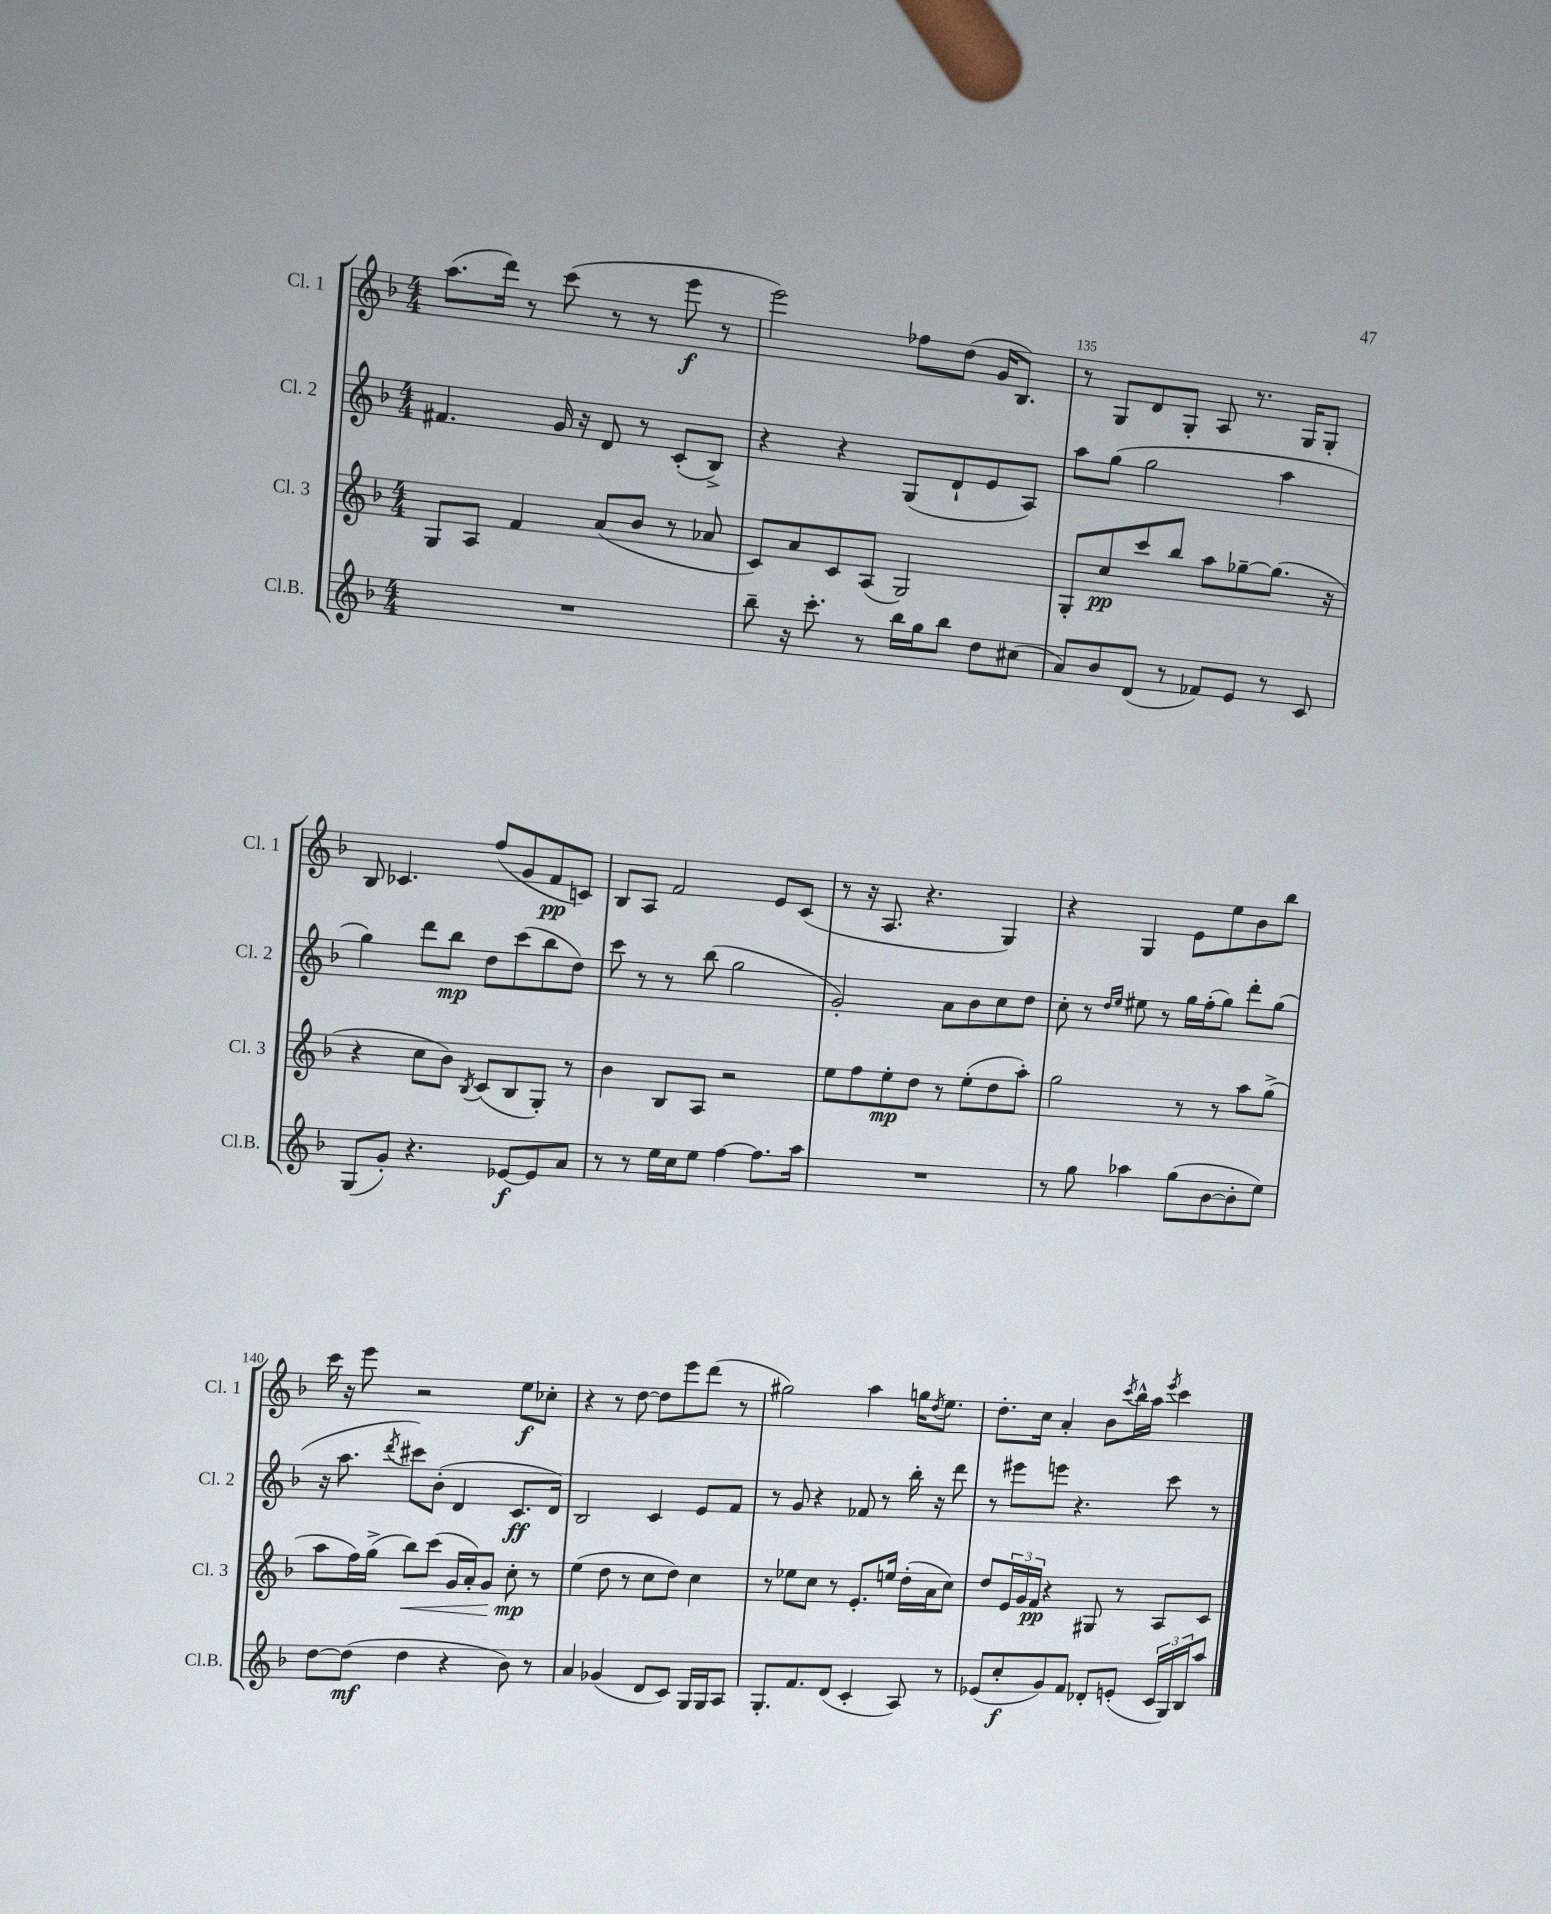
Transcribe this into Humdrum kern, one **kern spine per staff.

**kern	**dynam	**kern	**dynam	**kern	**dynam	**kern	**dynam
*part4	*part4	*part3	*part3	*part2	*part2	*part1	*part1
*staff4	*staff4	*staff3	*staff3	*staff2	*staff2	*staff1	*staff1
*I"Cl.B.	*	*I"Cl. 3	*	*I"Cl. 2	*	*I"Cl. 1	*
*I'Cl.B.	*	*I'Cl. 3	*	*I'Cl. 2	*	*I'Cl. 1	*
*clefG2	*	*clefG2	*	*clefG2	*	*clefG2	*
*k[b-]	*	*k[b-]	*	*k[b-]	*	*k[b-]	*
*M4/4	*	*M4/4	*	*M4/4	*	*M4/4	*
=133	=133	=133	=133	=133	=133	=133	=133
1r	.	8G/L	.	4.f#X/	.	(8.aa\L	.
.	.	8A/J	.	.	.	.	.
.	.	.	.	.	.	16ddd\Jk)	.
.	.	4f/	.	.	.	8r	.
.	.	.	.	16g/	.	(8ccc\	.
.	.	.	.	16r	.	.	.
.	.	(8a/L	.	8d/	.	8r	.
.	.	8b-/J	.	8r	.	8r	.
.	.	8r	.	(8c'/L	.	8eee\	f
.	.	8a-X/	.	8B-^/J)	.	8r	.
=134	=134	=134	=134	=134	=134	=134	=134
8bb-~\	.	8c/L)	.	4r	.	2eee\)	.
16r	.	8a/	.	.	.	.	.
8.ccc'\	.	.	.	.	.	.	.
.	.	8c/	.	4r	.	.	.
8r	.	(8A/J	.	.	.	.	.
16bb-\LL	.	2G/)	.	(8G/L	.	8ff-X\L	.
16gg\J	.	.	.	.	.	.	.
8bb-\J	.	.	.	8d`/	.	(8dd\J	.
8dd\L	.	.	.	8e/	.	16g/KL	.
.	.	.	.	.	.	8.B-/J)	.
(8cc#X\J	.	.	.	8A/J)	.	.	.
=135	=135	=135	=135	=135	=135	=135	=135
8a/L)	.	8G'/L	.	8aa\L	.	8r	.
8b-/	.	8cc/	pp	(8gg\J	.	8G/L	.
(8d/J	.	8ccc/	.	2gg\	.	8d/	.
8r	.	8bb-/J	.	.	.	8G'/J	.
8f-X/L)	.	8aa\L	.	.	.	8A/	.
8e/J	.	[8gg-X~\	.	.	.	8.r	.
8r	.	(8.gg-\J]	.	4aa\	.	.	.
.	.	.	.	.	.	16G/KL	.
8c/	.	.	.	.	.	8G'/J	.
.	.	16r	.	.	.	.	.
!!LO:LB:g=z
=136	=136	=136	=136	=136	=136	=136	=136
(8G/L	.	4r	.	4gg\)	.	8B-/	.
8g'/J)	.	.	.	.	.	4.c-X/	.
4.r	.	8cc\L	.	8ddd\L	.	.	.
.	.	8b-\J)	.	8bb-\J	mp	.	.
.	.	8qB-/	.	.	.	.	.
.	.	(8c/L	.	8dd\L	.	(8ff/L	.
[8e-X/L	f	8B-/	.	(8ccc\	.	8g/	.
8e-/]	.	8G'/J)	.	8bb-\	.	8f/	pp
8a/J	.	8r	.	8dd\J)	.	8cn/J)	.
=137	=137	=137	=137	=137	=137	=137	=137
8r	.	4b-\	.	8ccc\	.	8B-/L	.
8r	.	.	.	8r	.	8A/J	.
16ee\LL	.	8B-/L	.	8r	.	2f/	.
16cc\J	.	.	.	.	.	.	.
8ee\J	.	8A/J	.	(8bb-\	.	.	.
[4ff\	.	2r	.	2gg\	.	.	.
8.ff\L]	.	.	.	.	.	8e/L	.
.	.	.	.	.	.	(8c/J	.
16aa\Jk	.	.	.	.	.	.	.
=138	=138	=138	=138	=138	=138	=138	=138
1r	.	8ee\L	.	2g'/)	.	8r	.
.	.	8ff\	.	.	.	16r	.
.	.	.	.	.	.	8.A/	.
.	.	8ee'\	mp	.	.	.	.
.	.	8dd\J	.	.	.	4.r	.
.	.	8r	.	8a\L	.	.	.
.	.	(8ee'\L	.	8b-\	.	.	.
.	.	8dd\	.	8cc\	.	4G/)	.
.	.	8aa'\J)	.	8dd\J	.	.	.
=139	=139	=139	=139	=139	=139	=139	=139
8r	.	2gg\	.	8cc'\	.	4r	.
8gg\	.	.	.	8r	.	.	.
.	.	.	.	16qqdd/LL	.	.	.
.	.	.	.	16qqee/JJ	.	.	.
4aa-X\	.	.	.	8ee#X\	.	4G/	.
.	.	.	.	8r	.	.	.
(8gg\L	.	8r	.	16gg\LL	.	8e\L	.
.	.	.	.	(16ff'\J	.	.	.
[8b-\	.	8r	.	8gg\J)	.	8ee\	.
8b-'\]	.	8aa\L	.	8ddd'\L	.	8b-\	.
8ee\J)	.	(8gg^\J	.	(8gg\J	.	8bb-\J	.
!!LO:LB:g=z
=140	=140	=140	=140	=140	=140	=140	=140
[8dd\L	.	8aa\L	.	16r	.	16ccc\	.
.	.	.	.	8.aa\	.	16r	.
(8dd\J]	mf	16ff\L)	.	.	.	8eee\	.
.	.	(16gg^\JJ	.	.	.	.	.
.	.	.	.	8qddd/	.	.	.
!	!	!	!LO:HP:b	!	!	!	!
4dd\	.	8bb-\L)	<	8ccc#X\L)	.	2r	.
.	.	(8ccc\J	.	(8b-'\J	.	.	.
4r	.	16g/LL	.	4d/	.	.	.
.	.	16a'/J)	.	.	.	.	.
.	.	8g/J	.	.	.	.	.
8b-\)	.	8cc'\	mp	8.c/L	ff	8ee\L	f
8r	.	8r	[	.	.	8cc-X'\J	.
.	.	.	.	16d/Jk)	.	.	.
=141	=141	=141	=141	=141	=141	=141	=141
4a/	.	(4ee\	.	2B-/	.	4r	.
(4g-X/	.	8dd\	.	.	.	8r	.
.	.	8r	.	.	.	[8dd\	.
8d/L	.	8cc\L	.	4c/	.	8dd\L]	.
8c/J)	.	8dd\J)	.	.	.	8eee\	.
16G/LL	.	4cc\	.	8e/L	.	(8ddd\J	.
16G/J	.	.	.	.	.	.	.
8A/J	.	.	.	8f/J	.	8r	.
=142	=142	=142	=142	=142	=142	=142	=142
8.G'/L	.	8r	.	8r	.	2gg#X\)	.
.	.	8ee-X\L	.	8g/	.	.	.
8.f/	.	.	.	.	.	.	.
.	.	8cc\J	.	4r	.	.	.
(8d/J	.	8r	.	.	.	.	.
4c'/	.	8.e'/L	.	8f-X/	.	4aa\	.
.	.	.	.	8r	.	.	.
.	.	16een/Jk	.	.	.	.	.
8A/)	.	(16dd'\LL	.	16bb-'\	.	16ggn\KL	.
.	.	.	.	.	.	8qdd/	.
.	.	16a\J	.	16r	.	8.ee\J	.
8r	.	8cc\J)	.	8ddd\	.	.	.
=143	=143	=143	=143	=143	=143	=143	=143
(8e-X/L	.	8dd/L	.	8r	.	8.dd'\L	.
8cc'/	f	24e/L	.	8eee#X\L	.	.	.
.	.	24g/	.	.	.	.	.
.	.	.	.	.	.	16cc\Jk	.
.	.	24f/JJ	pp	.	.	.	.
8g/)	.	4r	.	8eeen\J	.	4a'/	.
8f/J	.	.	.	4.r	.	.	.
8d-X'/L	.	8G#X/	.	.	.	8b-\L	.
.	.	.	.	.	.	8qccc/	.
(8en'/J	.	8r	.	.	.	16bb-^^\L	.
.	.	.	.	.	.	16aa\JJ	.
.	.	.	.	.	.	8qeee/	.
24c/LL	.	8A/L	.	8ccc\	.	4ccc\	.
24G/)	.	.	.	.	.	.	.
24B-/J	.	.	.	.	.	.	.
8aa/J	.	8c/J	.	8r	.	.	.
==	==	==	==	==	==	==	==
*-	*-	*-	*-	*-	*-	*-	*-
